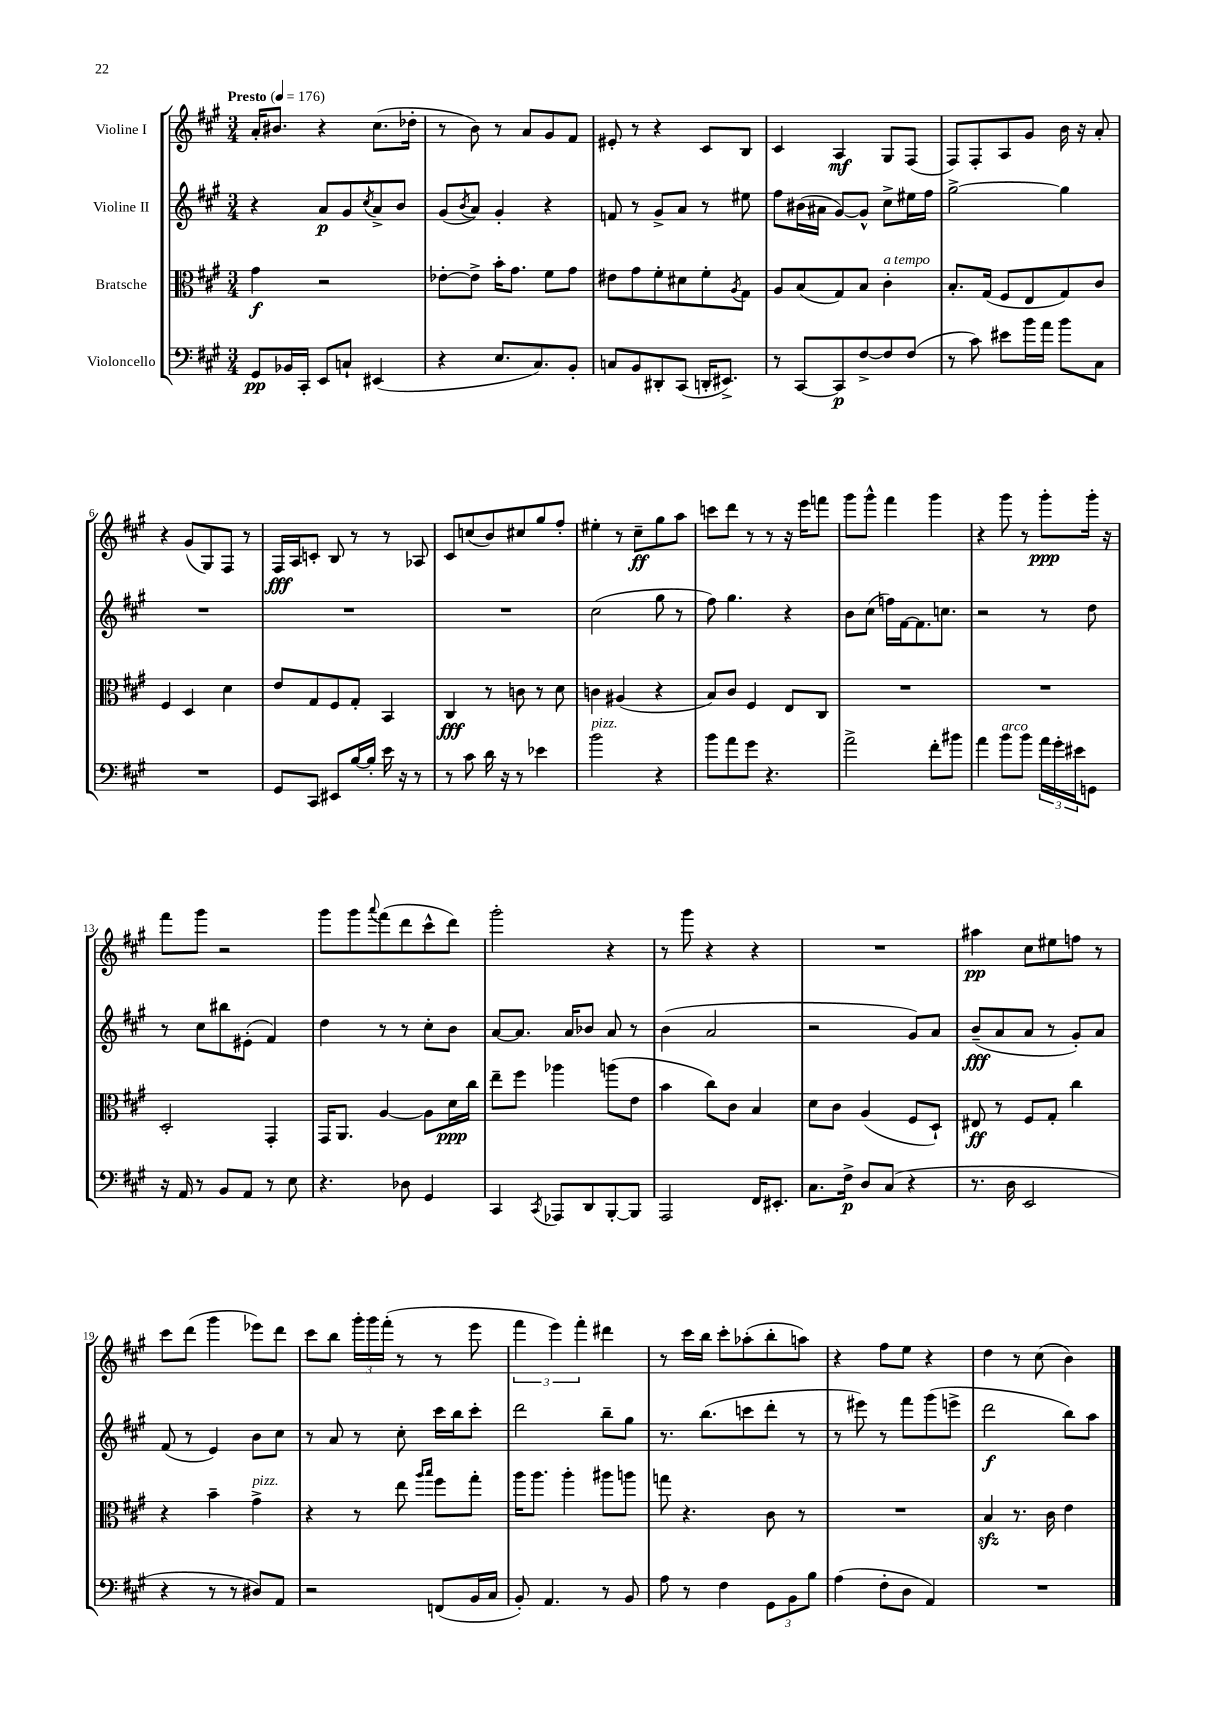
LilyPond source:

<<
\new StaffGroup <<
\new Staff = "s0" \with { instrumentName = "Violine I" } {
    \clef treble \key a \major \numericTimeSignature \time 3/4 \tempo "Presto" 4 = 176
    a'16-. bis'8. r4 cis''8.( des''16-. |
    r8 b'8) r8 a'8 gis'8 fis'8 |
    eis'8-. r8 r4 cis'8 b8 |
    cis'4 a4\mf gis8 fis8( |
    fis8) fis8-. a8 gis'8 b'16 r16 a'8-. |
    r4 gis'8( gis8) fis8 r8 |
    fis16\fff a16 c'8-. b8 r8 r8 aes8 |
    cis'8 c''8( b'8) cis''8 gis''8 fis''8-. |
    eis''4-. r8 cis''8--\ff gis''8 a''8 |
    c'''8 d'''8 r8 r8 r16 e'''16 f'''8 |
    gis'''8 gis'''8-^ fis'''4 gis'''4 |
    r4 gis'''8 r8 gis'''8-.\ppp gis'''16-. r16 |
    fis'''8 gis'''8 r2 |
    gis'''8 gis'''8 \appoggiatura { a'''8 } fis'''8( d'''8 cis'''8-^ d'''8) |
    gis'''2-. r4 |
    r8 gis'''8 r4 r4 |
    R2. |
    ais''4\pp cis''8 eis''8 f''8 r8 |
    cis'''8 d'''8( gis'''4 ees'''8) d'''8 |
    cis'''8 b''8 \tuplet 3/2 { gis'''16-. gis'''16 fis'''16-.( } r8 r8 e'''8 |
    \tuplet 3/2 { fis'''4 e'''4) fis'''4-. } dis'''4 |
    r8 cis'''16 b''16 cis'''8-. aes''8-.( b''8-. a''8) |
    r4 fis''8 e''8 r4 |
    d''4 r8 cis''8( b'4) \bar "|." |
}
\new Staff = "s1" \with { instrumentName = "Violine II" } {
    \clef treble \key a \major \numericTimeSignature \time 3/4
    r4 a'8\p gis'8 \acciaccatura { cis''8 } a'8-> b'8 |
    gis'8( \acciaccatura { b'8 } a'8) gis'4-. r4 |
    f'8 r8 gis'8-> a'8 r8 eis''8 |
    fis''8 bis'16( ais'16 gis'8~) gis'8-^ cis''8-> eis''16 fis''16 |
    gis''2~-> gis''4 |
    R2. |
    R2. |
    R2. |
    cis''2( gis''8 r8 |
    fis''8) gis''4. r4 |
    b'8 cis''8( f''16) fis'16~ fis'8. c''8. |
    r2 r8 d''8 |
    r8 cis''8 bis''8 eis'8-.( fis'4) |
    d''4 r8 r8 cis''8-. b'8 |
    a'8~ a'8. a'16 bes'8 a'8 r8 |
    b'4( a'2 |
    r2 gis'8) a'8 |
    b'8--\fff( a'8 a'8 r8 gis'8-.) a'8 |
    fis'8( r8 e'4) b'8 cis''8 |
    r8 a'8 r8 cis''8-. cis'''16 b''16 cis'''8-. |
    d'''2 b''8-- gis''8 |
    r8. b''8.( c'''8 d'''8-. r8 |
    r8 eis'''8) r8 fis'''8 gis'''8( e'''8-> |
    d'''2\f b''8) a''8 \bar "|." |
}
\new Staff = "s2" \with { instrumentName = "Bratsche" } {
    \clef alto \key a \major \numericTimeSignature \time 3/4
    gis'4\f r2 |
    ees'8~-. ees'8-> b'16-. gis'8. fis'8 gis'8 |
    eis'8 gis'8 fis'8-. dis'8 fis'8-. \acciaccatura { a8 } gis8 |
    a8 b8( gis8) b8 cis'4-.^\markup { \italic "a tempo" } |
    b8.-. gis16( fis8 e8 gis8) cis'8 |
    fis4 d4 d'4 |
    e'8 gis8 fis8 gis8-. b,4 |
    cis4\fff r8 c'8 r8 d'8 |
    c'4 ais4( r4 |
    b8) cis'8 fis4 e8 cis8 |
    R2. |
    R2. |
    d2-. gis,4-. |
    gis,16 a,8. a4~ a8 d'16\ppp cis''16 |
    e''8-- fis''8 aes''4 a''8( e'8 |
    b'4 cis''8) cis'8 b4 |
    d'8 cis'8 a4( fis8 d8-!) |
    eis8\ff r8 fis8 gis8-. cis''4 |
    r4 b'4-- gis'4->^\markup { \italic "pizz." } |
    r4 r8 e''8 \grace { a''16 b''16 } fis''8 gis''8-. |
    a''16 a''8. a''4-. ais''8 a''8 |
    g''8 r4. cis'8 r8 |
    R2. |
    b4\sfz r8. cis'16 e'4 \bar "|." |
}
\new Staff = "s3" \with { instrumentName = "Violoncello" } {
    \clef bass \key a \major \numericTimeSignature \time 3/4
    gis,8\pp bes,16 cis,16-. e,8 c8-! eis,4( |
    r4 e8. cis8.) b,8-. |
    c8 b,8 dis,8-. cis,8( d,16-. eis,8.->) |
    r8 cis,8~ cis,8\p fis8~-> fis8 fis8( |
    r8 cis'8) eis'8 b'16 a'16 b'8 cis8 |
    R2. |
    gis,8 cis,8 eis,8 b16~ b16-. e'16 r16 r8 |
    r8 cis'8 d'16 r16 r8 ees'4 |
    b'2^\markup { \italic "pizz." } r4 |
    b'8 a'8 gis'8 r4. |
    a'2-> fis'8-. bis'8 |
    a'4 b'8^\markup { \italic "arco" } b'8 \tuplet 3/2 { a'16 gis'16-. eis'16 } g,8 |
    r16 a,16 r8 b,8 a,8 r8 e8 |
    r4. des8 gis,4 |
    cis,4 \acciaccatura { cis,8 } aes,,8 d,8 b,,8~-. b,,8 |
    a,,2 fis,16 eis,8.-. |
    cis8. fis16->\p d8 cis8( r4 |
    r8. d16 e,2 |
    r4 r8 r8 dis8) a,8 |
    r2 f,8( b,16 cis16 |
    b,8-.) a,4. r8 b,8 |
    a8 r8 fis4 \tuplet 3/2 { gis,8 b,8 b8 } |
    a4( fis8-. d8 a,4) |
    R2. \bar "|." |
}
>>
>>
